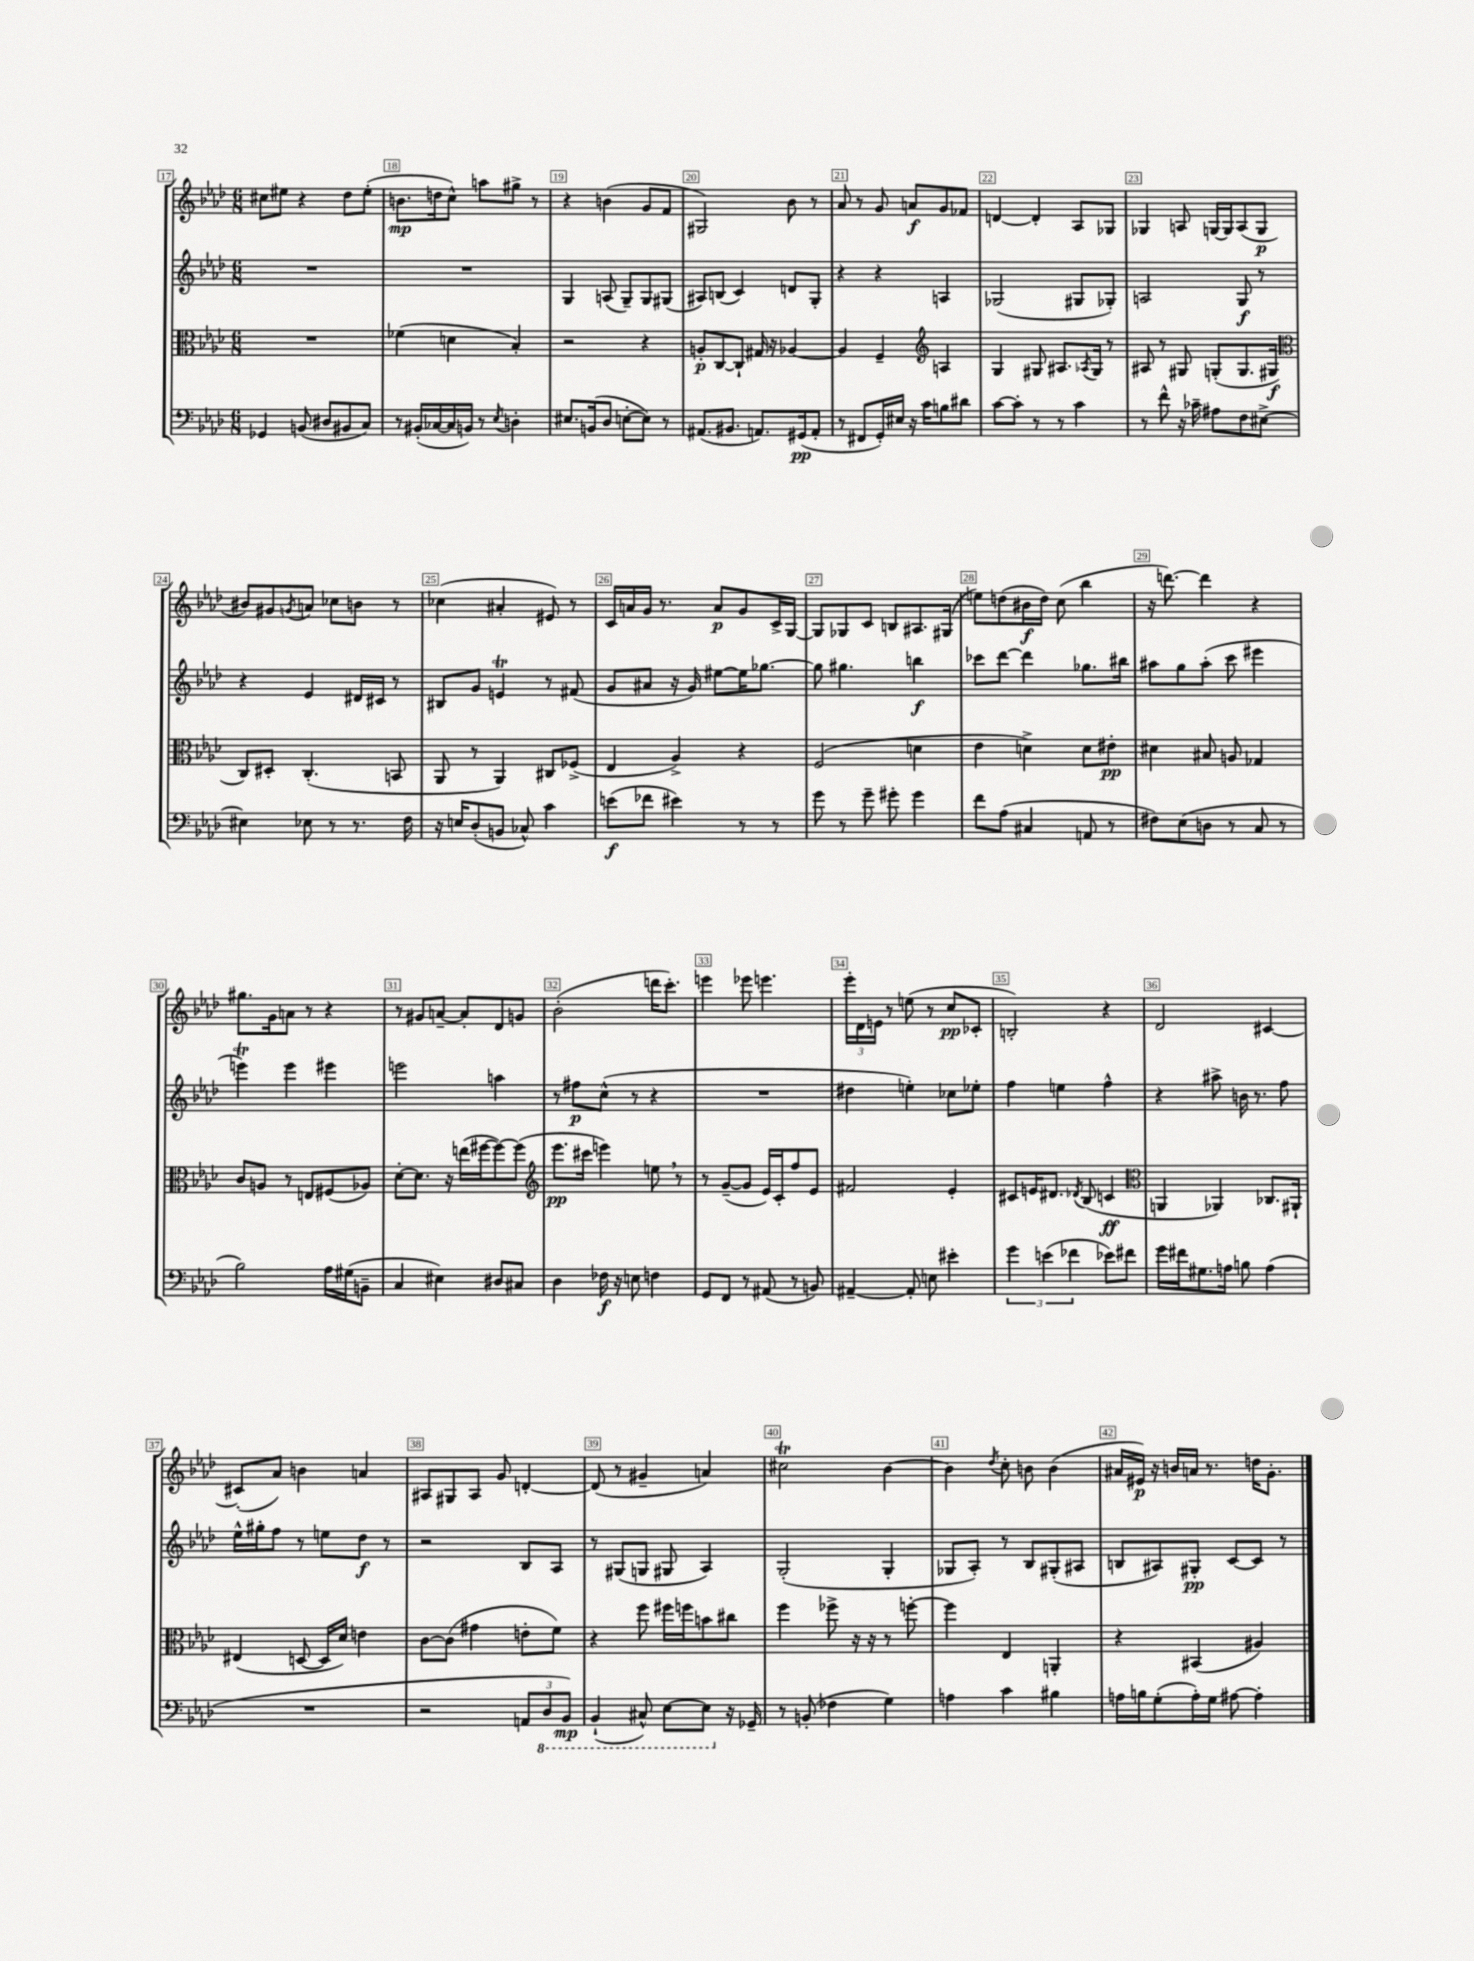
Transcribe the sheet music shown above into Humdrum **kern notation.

**kern	**dynam	**kern	**dynam	**kern	**dynam	**kern	**dynam
*part4	*part4	*part3	*part3	*part2	*part2	*part1	*part1
*staff4	*staff4	*staff3	*staff3	*staff2	*staff2	*staff1	*staff1
*clefF4	*	*clefC3	*	*clefG2	*	*clefG2	*
*k[b-e-a-d-]	*	*k[b-e-a-d-]	*	*k[b-e-a-d-]	*	*k[b-e-a-d-]	*
*M6/8	*	*M6/8	*	*M6/8	*	*M6/8	*
=17	=17	=17	=17	=17	=17	=17	=17
4GG-X/	.	2.r	.	2.r	.	8cc#X\L	.
.	.	.	.	.	.	8ee#X\J	.
(8BBn/	.	.	.	.	.	4r	.
8D#X/L	.	.	.	.	.	.	.
8BB#X/	.	.	.	.	.	8dd-\L	.
8C/J)	.	.	.	.	.	(8ee#'\J	.
=18	=18	=18	=18	=18	=18	=18	=18
8r	.	(4f-X\	.	2.r	.	8.bn\L	mp
(16BB#X'/LL	.	.	.	.	.	.	.
[16C-X/	.	.	.	.	.	16ddn\k	.
16C-/]	.	4dn\	.	.	.	8cc^^\J)	.
16BBn/JJ)	.	.	.	.	.	.	.
8r	.	.	.	.	.	8aan\L	.
8qE-/	.	.	.	.	.	.	.
4Dn'\	.	4B-'/)	.	.	.	8gg#X^\J	.
.	.	.	.	.	.	8r	.
=19	=19	=19	=19	=19	=19	=19	=19
8.E#X/L	.	2r	.	4G/	.	4r	.
(16BBn/k	.	.	.	.	.	.	.
8D-/J	.	.	.	(8An/	.	(4bn\	.
[8En'\L	.	.	.	8G~/L)	.	.	.
8E\J])	.	4r	.	8G/	.	8g/L	.
8r	.	.	.	(8G#X/J	.	8f/J	.
=20	=20	=20	=20	=20	=20	=20	=20
(8.AA#X/L	.	8An'/L	p	8A#X/L)	.	2G#X/)	.
.	.	[8C/	.	(8Bn/J	.	.	.
8.BB#X/J	.	.	.	.	.	.	.
.	.	8C`/J]	.	4c/)	.	.	.
8.AAn/L)	.	16G#X/	.	.	.	.	.
.	.	16r	.	.	.	.	.
.	.	[4A-X/	.	8dn/L	.	8b-\	.
(16GG#X/k	pp	.	.	.	.	.	.
8AA'/J	.	.	.	8G'/J	.	8r	.
=21	=21	=21	=21	=21	=21	=21	=21
8r	.	4A-/]	.	4r	.	8a-/	.
8FF#X/L	.	.	.	.	.	8r	.
16GG'/L)	.	4F~/	.	4r	.	8g/	.
16E#X/JJ	.	.	.	.	.	.	.
16r	.	.	.	.	.	8an/L	f
16c\KL	.	.	.	.	.	.	.
*	*	*clefG2	*	*	*	*	*
8Bn\	.	4An/	.	4An/	.	8g/	.
8d#X\J	.	.	.	.	.	8f-X/J	.
=22	=22	=22	=22	=22	=22	=22	=22
[8c\L	.	4G/	.	(2G-X/	.	[4dn/	.
8c'\J]	.	.	.	.	.	.	.
8r	.	8G#X/	.	.	.	4d'/]	.
8r	.	8.A#X/L	.	.	.	.	.
4c\	.	.	.	8G#X/L	.	8A-/L	.
.	.	8qA-X/	.	.	.	.	.
.	.	16G#/Jk	.	.	.	.	.
.	.	8r	.	8G-X'/J)	.	8G-X/J	.
=23	=23	=23	=23	=23	=23	=23	=23
8r	.	8A#X/	.	2An/	.	4G-X/	.
8f^^\	.	8r	.	.	.	.	.
16r	.	8G#X/	.	.	.	8An/	.
16c-X~\	.	.	.	.	.	.	.
8A#X\L	.	(8Gn'/L	.	.	.	[16Gn/LL	.
.	.	.	.	.	.	16G/J]	.
8F\	.	8.G/	.	8G/	f	(8A/	.
[8E#X^\J	.	.	.	8r	.	8G/J	p
.	.	16G#X/Jk	f	.	.	.	.
!!LO:LB:g=z
=24	=24	=24	=24	=24	=24	=24	=24
*	*	*clefC3	*	*	*	*	*
4E#X\]	.	8C/L)	.	4r	.	8b#X/L)	.
.	.	8D#X'/J	.	.	.	8g#X/	.
.	.	.	.	.	.	8qgn/	.
8E-X\	.	(4.C'/	.	4e-/	.	8an/J	.
8r	.	.	.	.	.	8cc-X\L	.
8.r	.	.	.	16d#X/LL	.	8bn\J	.
.	.	.	.	16c#X/JJ	.	.	.
.	.	8BBn/	.	8r	.	8r	.
16F\	.	.	.	.	.	.	.
=25	=25	=25	=25	=25	=25	=25	=25
16r	.	8AA-/	.	8B#X/L	.	(4cc-X\	.
16En/KL	.	.	.	.	.	.	.
(8D-'/	.	8r	.	8g/J	.	.	.
8BBn/J	.	4AA-/)	.	4ent/	.	4a#X'/	.
8C-X^^/)	.	.	.	.	.	.	.
4c\	.	8C#X/L	.	8r	.	8e#X/)	.
.	.	(8F-X^/J	.	(8f#X/	.	8r	.
=26	=26	=26	=26	=26	=26	=26	=26
(8en\L	f	4E-/	.	8g/L	.	16c/LL	.
.	.	.	.	.	.	16an/	.
8f-X\J	.	.	.	8a#X/J	.	16g/JJ	.
.	.	.	.	.	.	8.r	.
4e#X\)	.	4A-^/)	.	16r	.	.	.
.	.	.	.	16g/)	.	.	.
.	.	.	.	[8ee#X\L	.	8a/L	p
8r	.	4r	.	16ee#\K]	.	8g/	.
.	.	.	.	[8.gg-X\J	.	.	.
8r	.	.	.	.	.	16c^/L	.
.	.	.	.	.	.	[16G/JJ	.
=27	=27	=27	=27	=27	=27	=27	=27
8g\	.	(2F/	.	8gg-\]	.	8G/L]	.
8r	.	.	.	4.gg#X\	.	8G-X/	.
8g~\	.	.	.	.	.	8c/J	.
8g#X'\	.	.	.	.	.	8Bn/L	.
4g#\	.	4dn\	.	4bbn\	f	8.A#X/	.
.	.	.	.	.	.	(16G#X/Jk	.
=28	=28	=28	=28	=28	=28	=28	=28
8f\L	.	4e-\	.	8ccc-X\L	.	8een\L)	.
(8A-\J	.	.	.	[8ddd-\J	.	(8ddn\	.
4C#X/	.	4dn^\)	.	4ddd-\]	.	16b#X\L	f
.	.	.	.	.	.	16dd\JJ)	.
.	.	.	.	.	.	(8cc\	.
8AAn/	.	8d\L	.	8.gg-X\L	.	4bb-\	.
8r	.	8e#X'\J	pp	.	.	.	.
.	.	.	.	16bb#X\Jk	.	.	.
=29	=29	=29	=29	=29	=29	=29	=29
8F#X\L)	.	4d#X\	.	8aa#X\L	.	16r	.
.	.	.	.	.	.	[8.dddn\)	.
(8E-\	.	.	.	8gg\	.	.	.
8Dn\J	.	8B#X/	.	(8aa#'\J	.	4ddd\]	.
8r	.	8An/	.	8ccc\	.	.	.
8C/	.	4G-X/	.	4eee#X\	.	4r	.
8r	.	.	.	.	.	.	.
!!LO:LB:g=z
=30	=30	=30	=30	=30	=30	=30	=30
2B-\)	.	8c/L	.	4eeent\)	.	8.gg#X\L	.
.	.	8An/J	.	.	.	.	.
.	.	.	.	.	.	16g\k	.
.	.	8r	.	4eee\	.	8an\J	.
.	.	8En/L	.	.	.	8r	.
16A-\LL	.	(8F#X/	.	4eee#X\	.	4r	.
(16G#X\J	.	.	.	.	.	.	.
8BBn~\J	.	8A-X/J)	.	.	.	.	.
=31	=31	=31	=31	=31	=31	=31	=31
4C/	.	[8d-'\L	.	2eeen\	.	8r	.
.	.	8.d-\J]	.	.	.	8g#X/L	.
4E#X\)	.	.	.	.	.	[8an~/J	.
.	.	16r	.	.	.	.	.
.	.	(16een\LL	.	.	.	8a'/L]	.
.	.	[16ff#X\J	.	.	.	.	.
8D#X/L	.	8ff#\_)	.	4aan\	.	8d-/	.
8C#X/J	.	(8ff#\J]	.	.	.	8gn/J	.
=32	=32	=32	=32	=32	=32	=32	=32
*	*	*clefG2	*	*	*	*	*
4D-\	.	8.eee-\L	pp	8r	.	(2b-'\	.
.	.	.	.	8ff#X\L	p	.	.
.	.	16ccc#X\Jk	.	.	.	.	.
16F-X\	f	4eeen\)	.	(8cc^^\J	.	.	.
16r	.	.	.	.	.	.	.
8En\	.	.	.	8r	.	.	.
4Fn\	.	8een,\	.	4r	.	16dddn\KL	.
.	.	.	.	.	.	8.ccc'\J)	.
.	.	8r	.	.	.	.	.
=33	=33	=33	=33	=33	=33	=33	=33
8GG/L	.	8r	.	2.r	.	4eeen\	.
8FF/J	.	([8g~/L	.	.	.	.	.
8r	.	8g/J]	.	.	.	8eee-X\	.
(8AA#X/	.	16e-/LL)	.	.	.	4.eeen\	.
.	.	16c'/J	.	.	.	.	.
8r	.	8ff/	.	.	.	.	.
8BBn/)	.	8e-/J	.	.	.	.	.
=34	=34	=34	=34	=34	=34	=34	=34
[4AA#X~/	.	2f#X/	.	4dd#X\	.	24eee-'\LL	.
.	.	.	.	.	.	24d-\	.
.	.	.	.	.	.	24en\JJ	.
.	.	.	.	.	.	8r	.
8AA#'/]	.	.	.	4een'\)	.	(8een\	.
8En\	.	.	.	.	.	8r	.
4e#X'\	.	4e-'/	.	8cc-X\L	.	8cc/L	pp
.	.	.	.	8ee-X'\J	.	8c-X'/J	.
=35	=35	=35	=35	=35	=35	=35	=35
6g\	.	8c#X/L	.	4ff\	.	2Bn'/)	.
.	.	16en/K	.	.	.	.	.
(6en\	.	.	.	.	.	.	.
.	.	8.d#X/J	.	.	.	.	.
.	.	.	.	4een\	.	.	.
6f-X\	.	.	.	.	.	.	.
.	.	8qd-X/	.	.	.	.	.
.	.	(8B-/	.	.	.	.	.
8e-X\L)	.	4cn/	ff	4ff^^\	.	4r	.
8f#X\J	.	.	.	.	.	.	.
=36	=36	=36	=36	=36	=36	=36	=36
*	*	*clefC3	*	*	*	*	*
16g\LL	.	4AAn/	.	4r	.	2d-/	.
16f#X\J	.	.	.	.	.	.	.
8.G#X\	.	.	.	.	.	.	.
.	.	4AA-X/)	.	8aa#X^\	.	.	.
16An\Jk	.	.	.	.	.	.	.
8Bn\	.	.	.	16bn\	.	.	.
.	.	.	.	8.r	.	.	.
(4A\	.	8.C-X/L	.	.	.	[4c#X/	.
.	.	.	.	8ff\	.	.	.
.	.	16AA#X`/Jk	.	.	.	.	.
!!LO:LB:g=z
=37	=37	=37	=37	=37	=37	=37	=37
2.r	.	(4E#X/	.	16ee-^^\LL	.	(8c#X'/L]	.
.	.	.	.	16gg#X'\J	.	.	.
.	.	.	.	8ff\J	.	8a-/J)	.
.	.	[8Dn/	.	8r	.	4bn\	.
.	.	16D/LL]	.	8een\L	.	.	.
.	.	16d-/JJ)	.	.	.	.	.
.	.	4en\	.	8dd-\J	f	4an/	.
.	.	.	.	8r	.	.	.
=38	=38	=38	=38	=38	=38	=38	=38
2r	.	[8c\L	.	2r	.	8A#X/L	.
.	.	(8c\J]	.	.	.	8G#X/	.
.	.	4g#X\	.	.	.	8A#/J	.
.	.	.	.	.	.	8g/	.
12AAn/L	.	8en'\L	.	8B-/L	.	[4dn'/	.
*8ba	*	*	*	*	*	*	*
12DD-/	.	.	.	.	.	.	.
.	.	8f\J)	.	8A-/J	.	.	.
12BBB-/J)	mp	.	.	.	.	.	.
=39	=39	=39	=39	=39	=39	=39	=39
(4BBB-`/	.	4r	.	8r	.	(8d/]	.
.	.	.	.	(8G#X/L	.	8r	.
8CC#X^^/)	.	8ff\	.	8Gn/J	.	4g#X~/	.
[8EE-\L	.	16ff#X\LL	.	8G#X/	.	.	.
.	.	16ffn\J	.	.	.	.	.
8EE-\J]	.	8bn\	.	4A-/)	.	4an/)	.
*X8ba	*	*	*	*	*	*	*
16r	.	8cc#X\J	.	.	.	.	.
16GG-X~/	.	.	.	.	.	.	.
=40	=40	=40	=40	=40	=40	=40	=40
8r	.	4ff\	.	(2G'/	.	2cc#Xt\	.
(8BBn'/	.	.	.	.	.	.	.
4F-X\	.	8ff-X^\	.	.	.	.	.
.	.	16r	.	.	.	.	.
.	.	16r	.	.	.	.	.
4G\)	.	8r	.	4G'/	.	[4b-\	.
.	.	[8ffn'\	.	.	.	.	.
=41	=41	=41	=41	=41	=41	=41	=41
4An\	.	4ff\]	.	8G-X/L	.	4b-\]	.
.	.	.	.	8A-'/J)	.	.	.
.	.	.	.	.	.	8qdd-/	.
4c\	.	4E-/	.	8r	.	8cc'\	.
.	.	.	.	8B-/L	.	8bn\	.
4B#X\	.	4AAn'/	.	(8G#X'/	.	(4b\	.
.	.	.	.	8A#X/J	.	.	.
=42	=42	=42	=42	=42	=42	=42	=42
16An\LL	.	4r	.	8Bn/L	.	16a#X/LL	.
16Bn\J	.	.	.	.	.	16e#X/JJ)	p
(8G'\	.	.	.	8A#X/)	.	16r	.
.	.	.	.	.	.	16bn/LL	.
16A'\L)	.	(4BB#X/	.	8G#X'/J	pp	16an/JJ	.
16G\JJ	.	.	.	.	.	8.r	.
[8A#X\	.	.	.	[8c/L	.	.	.
4A#'\]	.	4A#X/)	.	8c/J]	.	16ddn\KL	.
.	.	.	.	.	.	8.g'\J	.
.	.	.	.	8r	.	.	.
==	==	==	==	==	==	==	==
*-	*-	*-	*-	*-	*-	*-	*-
